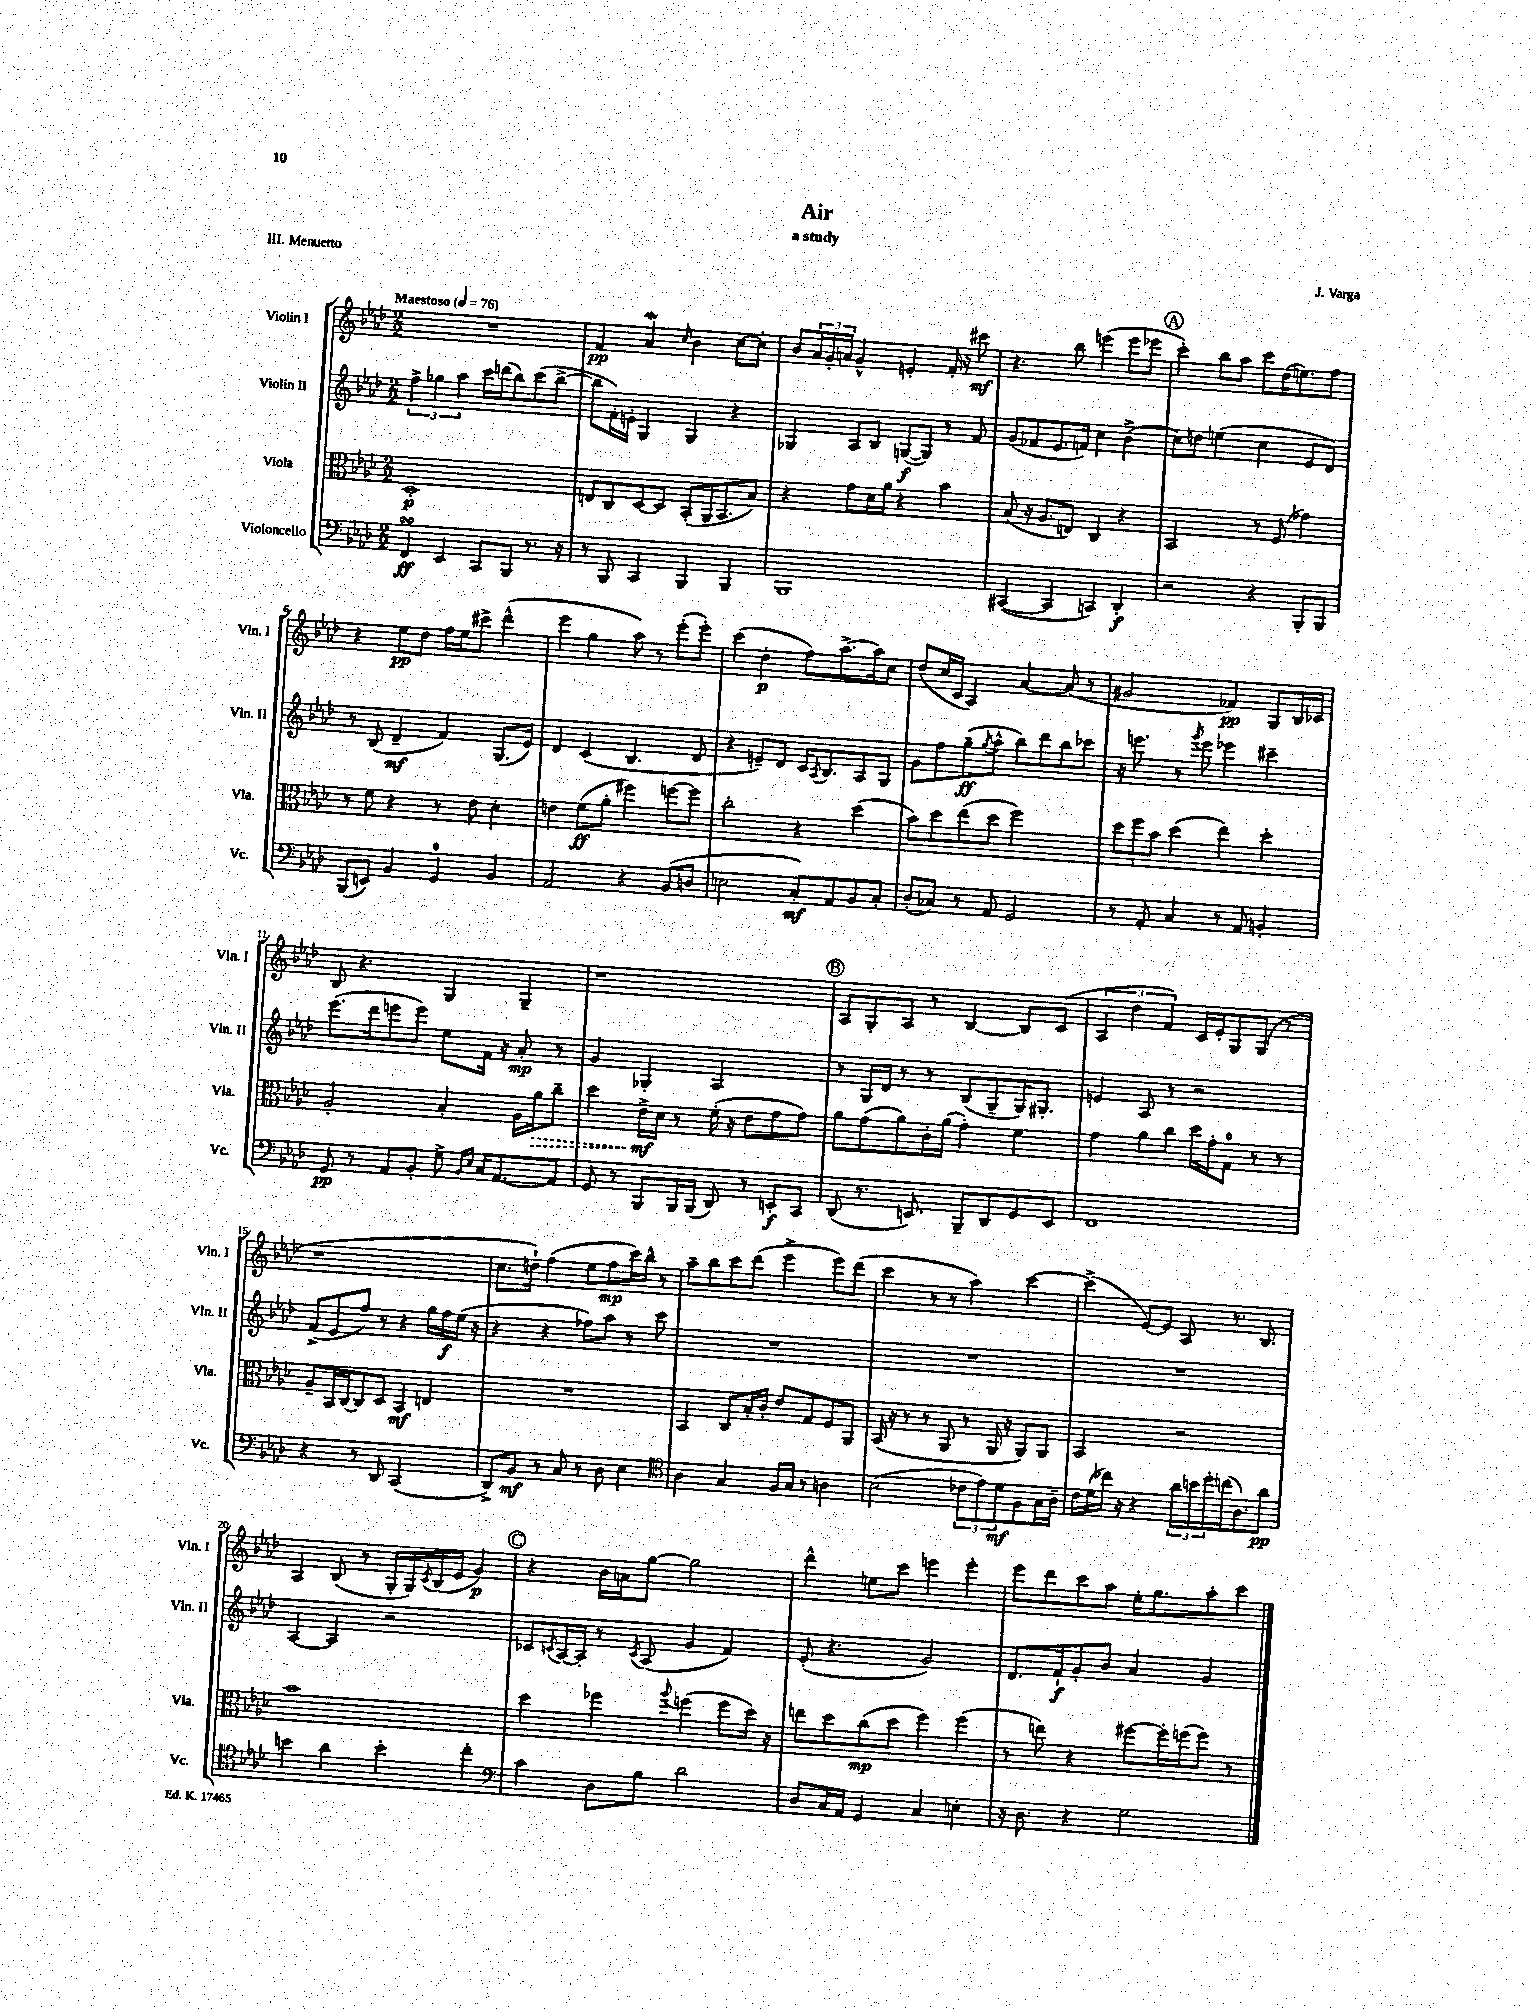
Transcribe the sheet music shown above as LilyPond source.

\header { title = "Air" composer = "J. Varga" subtitle = "a study" piece = "III. Menuetto" }
<<
\new StaffGroup <<
\new Staff = "s0" \with { instrumentName = "Violin I" shortInstrumentName = "Vln. I" } {
    \clef treble \key aes \major \numericTimeSignature \time 2/2 \tempo "Maestoso" 4 = 76
    R1 |
    f'4\pp aes'4\mordent \grace { c''16 } bes'4 c''8~ c''8-. |
    bes'8 \tuplet 3/2 { aes'16 g'16-. a'16 } g'4-^ e'4-. f'16-. r16 cis'''8\mf |
    r4. bes''8 e'''4( e'''8 ees'''8 |
    \mark \markup { \circle "A" } c'''4-.) bes''8 aes''8 c'''8 des''16( e''8.) f''8 |
    r4 ees''8\pp des''8 f''16 ees''16 cis'''8-> des'''4-^( |
    ees'''4 g''4 aes''8) r8 ees'''8-.( ees'''8-.) |
    c'''4( des''4-.\p f''8) aes''8.~-> aes''16 c''8 |
    des''8( c''16 c'16 aes4) aes'4~ aes'8( r8 |
    gis'2 fes'4\pp) g8 bes16 ces'16 |
    bes8 r4. g4 g4-- |
    r1 |
    \mark \markup { \circle "B" } aes8 g8-. aes8 r8 bes4~ bes8 c'8( |
    \tuplet 3/2 { aes4 des''4 f'4) } c'16 ees'16-. g8 g8( r8 |
    r1 |
    c''8. d''16-!) f''4( ees''8 f''8\mp c'''16) bes''16-^ r8 |
    aes''8-- bes''8 c'''8 des'''8( ees'''4-> ees'''8) des'''8( |
    c'''4 r8 r8 aes''4) c'''4~ |
    c'''4->( ees'8~) ees'8 aes8 r8. bes8. |
    aes4 bes8( r8 g16-. g16) \acciaccatura { c'8 } bes16( ees'16 g'4\p) |
    \mark \markup { \circle "C" } r4 bes'16 a'16 g''8~ g''2 |
    des'''4-^ e''8 c'''8 e'''4 e'''4-. |
    ees'''8 des'''8 c'''8 aes''8 ees''16-. g''8. aes''8-. c'''8 \bar "|." |
}
\new Staff = "s1" \with { instrumentName = "Violin II" shortInstrumentName = "Vln. II" } {
    \clef treble \key aes \major \numericTimeSignature \time 2/2
    \tuplet 3/2 { f''4-> ges''4 aes''4 } c'''16 d'''16( bes''8) c'''8( bes''8~-> |
    bes''8 f'16-.) e'16-. g4 g4 r4 |
    ges4 aes8 bes8 g8~\f( g8) r8 f'8 |
    g'8( fes'8 ees'8. f'16) c''4 bes'4->( |
    \mark \markup { \circle "A" } c''8) d''8 e''4( c''4 ees'8 des'8) |
    r8 bes8( des'4--\mf f'4) g8.( ees'16) |
    des'4 c'4( bes4. des'8 |
    r4 e'8--) des'8 c'16 \acciaccatura { aes8 } bes8. aes8 g8 |
    g'8 f''8 g''8--\ff( \acciaccatura { g''8 } aes''8-^ bes''8) des'''8 bes''8 ces'''8 |
    r16 e'''8. r8 \acciaccatura { g'''8 } e'''8 ees'''4 cis'''4-- |
    ees'''8.( des'''16 e'''8 e'''8) ees''8 f'16 r16 aes'8-.\mp r8 |
    g'4 ges4-. aes2 |
    \mark \markup { \circle "B" } r8 g16 des'16 r8 r8 bes8( g8-- g16) gis8.-. |
    e'4 aes8 r8 r2 |
    f'8->( ees'8 f''8) r8 r4 g''16 f''16\f ees''16( r16 |
    r4 r4 fes''8) aes''8 r8 c'''8 |
    R1 |
    R1 |
    R1 |
    aes4~ aes4 r2 |
    \mark \markup { \circle "C" } ces'8 \acciaccatura { c'8 } aes16~ aes16-. r8 \acciaccatura { c'8 } aes8( g'4 f'4) |
    ees'8-.( r4. g'2) |
    des'8. f'16-!\f g'8-. bes'8 aes'4 g'4 \bar "|." |
}
\new Staff = "s2" \with { instrumentName = "Viola" shortInstrumentName = "Vla." } {
    \clef alto \key aes \major \numericTimeSignature \time 2/2
    des1-.\p |
    e8 c8 des8~ des8 bes,8-.( aes,16 bes,8. bes8) |
    r4 g'8 des'16 aes'16 r4 bes'4 |
    bes8( r16 aes8. e8) c4 r4 |
    \mark \markup { \circle "A" } bes,2 r8 f8( ges'4) |
    r8 f'8 r4 r8 ees'8 des'4-. |
    e'4 f'8\ff( aes'8-. fis''4) f''8~ f''8 |
    c''2-. r4 des''4( |
    bes'8) des''8 ees''8( des''8 f''2) |
    \tuplet 3/2 { des''8 f''8 bes'8 } des''4( ees''4) des''4-. |
    aes2-. bes4-. aes16 \once \override Hairpin.style = #'dashed-line aes'16\> c''8-- |
    des''4 ees'16->\mf\! des'16 r8 f'16-.( r16 ees'8 g'8 g'8) |
    \mark \markup { \circle "B" } aes'8 g'8( aes'8) c'16-. aes'16( g'4-.) f'4 |
    g'4 aes'8 c''8 des''16 g'16-. g8-0 r8 r8 |
    aes8-- bes,16 c16~ c8 des8 bes,4\mf e4 |
    R1 |
    bes,4 c8 bes16-. c'16-. ees'8 g8 f8 aes,8 |
    bes,16( r16 r8 r8 aes,8 r8 aes,16 r16 aes,8) aes,8 |
    bes,2 r2 |
    bes'1 |
    \mark \markup { \circle "C" } des''4 fes''4 \appoggiatura { aes''8 } f''4( f''8 des''16) r16 |
    e''8 des''8 c''8\mp( des''8 f''4) f''4( |
    r8 e''8) r4 fis''8~ fis''16-. f''16( f''8) r8 \bar "|." |
}
\new Staff = "s3" \with { instrumentName = "Violoncello" shortInstrumentName = "Vc." } {
    \clef bass \key aes \major \numericTimeSignature \time 2/2
    f,4\turn\ff ees,4 c,8 bes,,8 r8. r16 |
    r8 bes,,8 c,4 bes,,4 bes,,4 |
    bes,,1 |
    cis,4~( cis,4 c,4) des,4-.\f |
    \mark \markup { \circle "A" } r2 r4 bes,,8-. bes,,8 |
    bes,,8( e,8) bes,4 g,4-0 bes,4 |
    aes,2 r4 bes,8( d8 |
    e2 c8-.\mf) aes,8 bes,8 c8-. |
    des8-.( ces8) r8 aes,8 g,2 |
    r8 aes,8-. c4 r8 aes,8 b,4-. |
    g,8\pp r8 aes,8 bes,8-. g8-> \grace { bes,16 ees16 } c16 aes,8.~ aes,8 |
    g,8 r8 bes,,8 bes,,16 bes,,16( des,8) r8 e,8-.\f c,8 |
    \mark \markup { \circle "B" } des,8( r8. e,8.) bes,,8-- des,8 g,8 e,8 |
    f,1 |
    r4 r8 des,8 c,2( |
    des,8->) bes,8\mf r8 c8 r8 des8 ees4 |
    \clef tenor aes4 g4 f16 g16 r8 a4 |
    bes2( \tuplet 3/2 { ces'8 ees'8) des'8\mf } f8 g16 aes16-- |
    c'16 des'16( ces''16) r16 r4 \tuplet 3/2 { aes'16 b'16 des''16-. } c''16( aes8.) aes'8\pp |
    b'4 aes'4 b'4-. c''4-. |
    \mark \markup { \circle "C" } \clef bass c'4 des8 bes8 des'2 |
    des8 c16 aes,16 g,4 c4 e4-. |
    r16 des8. r4 g2 \bar "|." |
}
>>
>>
